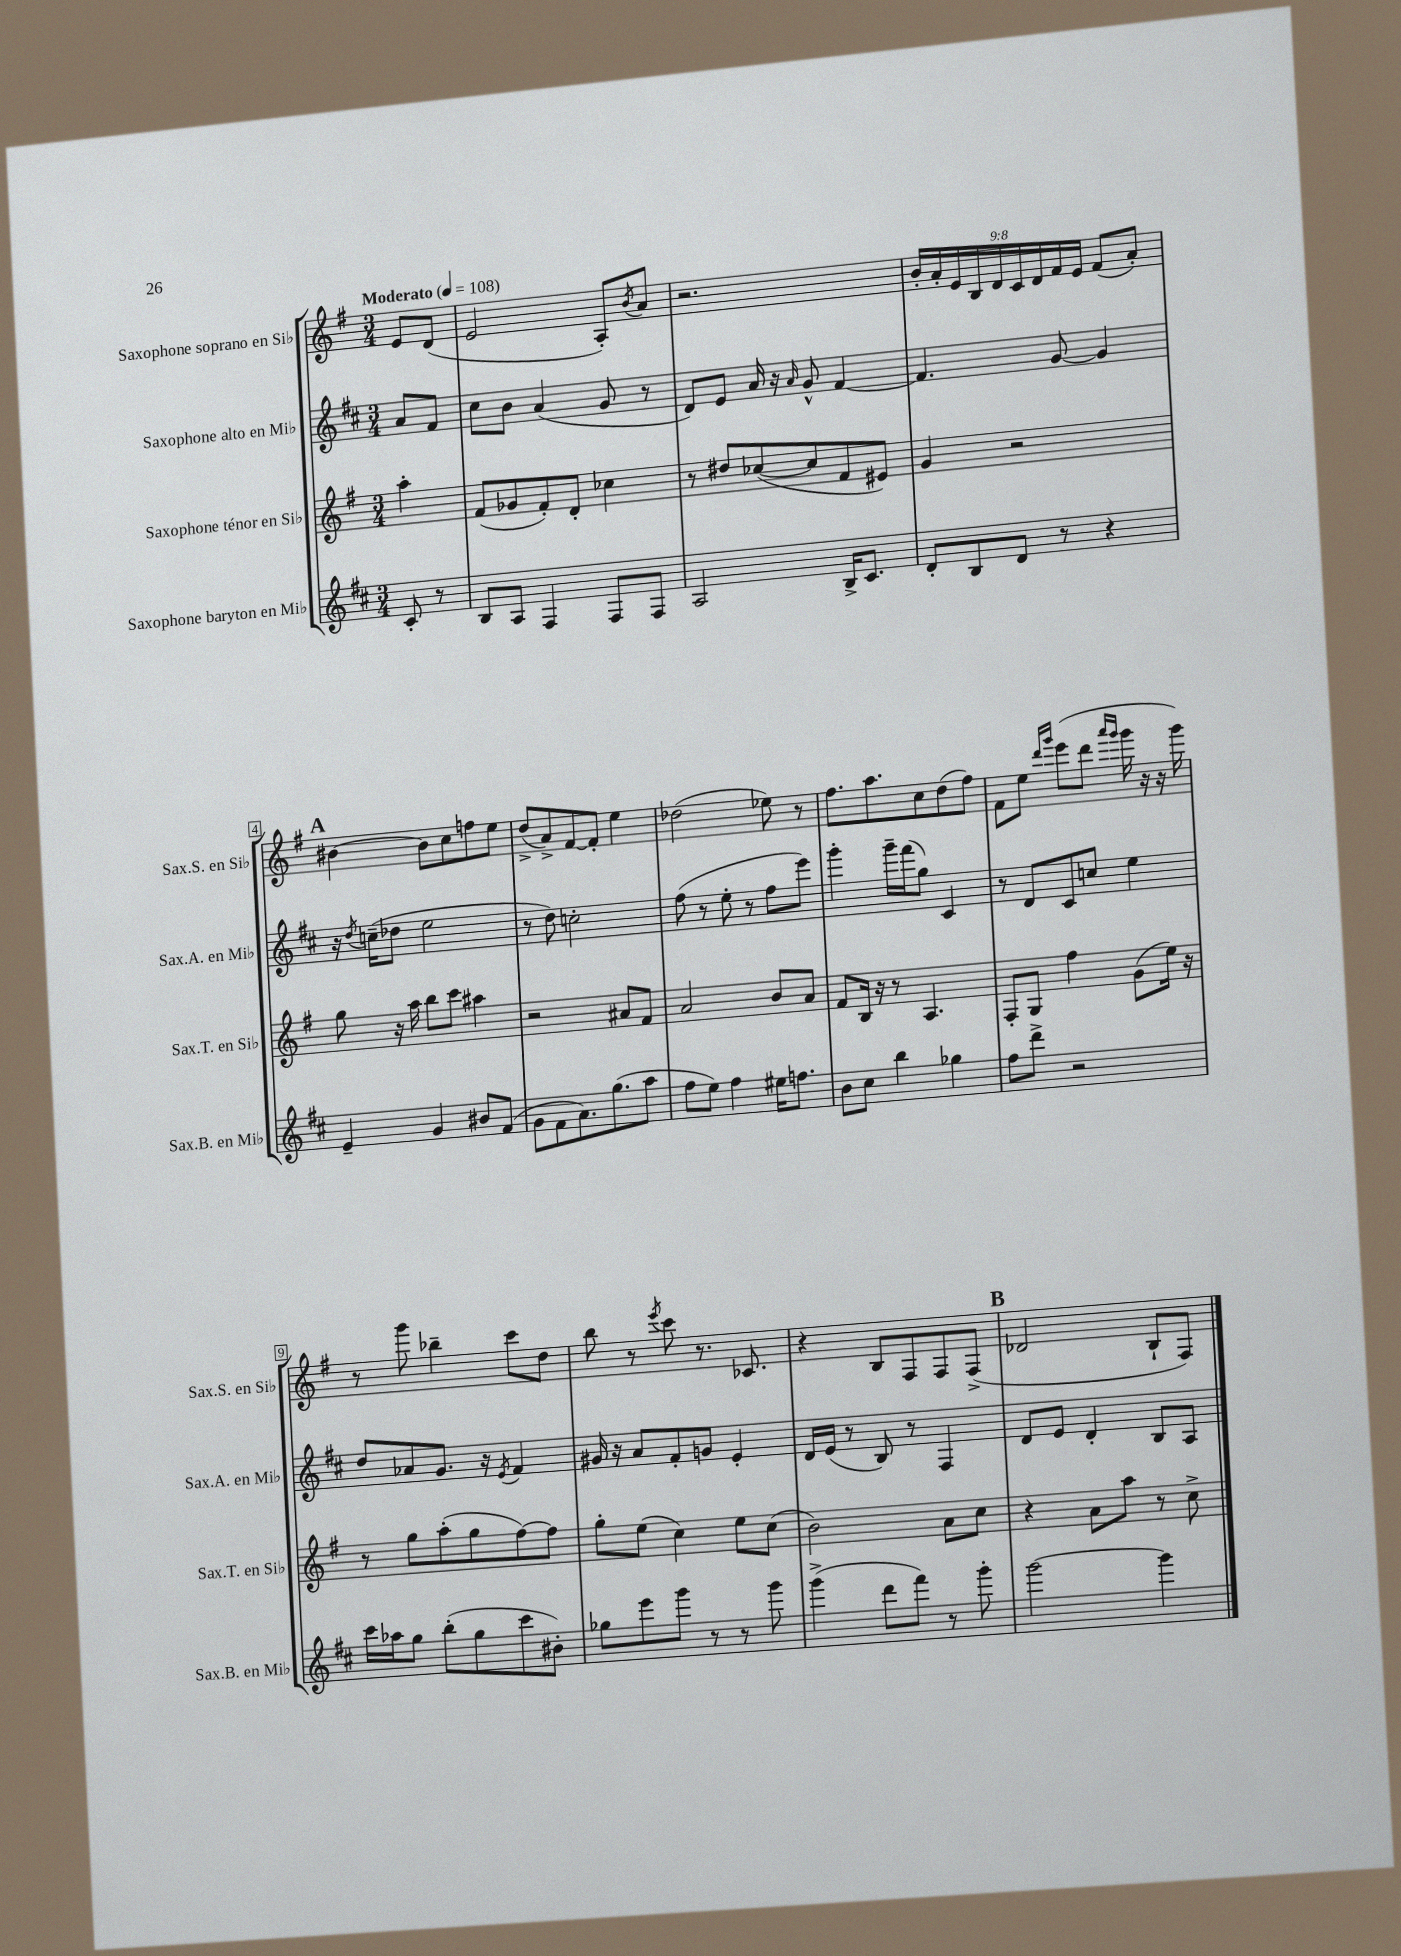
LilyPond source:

<<
\new StaffGroup <<
\new Staff = "s0" \with { instrumentName = "Saxophone soprano en Sib" shortInstrumentName = "Sax.S. en Sib" } {
    \clef treble \key g \major \numericTimeSignature \time 3/4 \override Staff.TupletNumber.text = #tuplet-number::calc-fraction-text \partial 4 \tempo "Moderato" 4 = 108
    e'8 d'8( |
    e'2 a8-.) \acciaccatura { b'8 } a'8 |
    r2. |
    \tuplet 9/8 { b'16-. a'16-. e'16 b16 d'16 c'16 d'16 fis'16 e'16 } fis'8( a'8-.) |
    \mark \markup { \bold "A" } bis'4~ bis'8 c''8 f''8 e''8 |
    d''8->( a'8->) fis'8~ fis'8-. e''4 |
    des''2( ees''8) r8 |
    fis''8. a''8. c''8 d''8( fis''8) |
    fis'8 e''8 \grace { d'''16 g'''16 } e'''8( d'''8 \grace { a'''16 g'''16 } g'''16 r16 r16 g'''16) |
    r8 g'''8 bes''4-- c'''8 d''8 |
    b''8 r8 \acciaccatura { e'''8 } c'''8 r8. ces'8. |
    r4 b8 fis8 fis8 fis8->( |
    \mark \markup { \bold "B" } des'2 b8-! fis8) \bar "|." |
}
\new Staff = "s1" \with { instrumentName = "Saxophone alto en Mib" shortInstrumentName = "Sax.A. en Mib" } {
    \clef treble \key d \major \numericTimeSignature \time 3/4 \partial 4
    a'8 fis'8 |
    cis''8 b'8 a'4( g'8 r8 |
    d'8) e'8 a'16 r16 \grace { a'16 } g'8-^ fis'4~ |
    fis'4. g'8~ g'4 |
    \mark \markup { \bold "A" } r16 \acciaccatura { d''8 } c''16--( des''8 e''2 |
    r8 d''8) c''2-. |
    fis''8( r8 e''8-. r8 fis''8 e'''8) |
    g'''4-. g'''16-- fis'''16( g''8) cis'4 |
    r8 d'8 cis'8 c''8 e''4 |
    d''8 aes'8 g'8. r16 \acciaccatura { e'8 } fis'4 |
    gis'16 r16 a'8 fis'8-. g'8 e'4-. |
    d'16 e'16( r8 b8) r8 fis4 |
    \mark \markup { \bold "B" } d'8 e'8 d'4-. b8 a8 \bar "|." |
}
\new Staff = "s2" \with { instrumentName = "Saxophone ténor en Sib" shortInstrumentName = "Sax.T. en Sib" } {
    \clef treble \key g \major \numericTimeSignature \time 3/4 \partial 4
    a''4-. |
    fis'8( ges'8 fis'8-.) d'8-. ces''4 |
    r8 dis''8 ces''8~( ces''8 fis'8 eis'8) |
    g'4 r2 |
    \mark \markup { \bold "A" } g''8 r16 a''16 b''8 c'''8 ais''4 |
    r2 ais'8 fis'8 |
    a'2 b'8 a'8 |
    fis'8 b16 r16 r8 a4. |
    fis8-. g8 fis''4 g'8( e''16) r16 |
    r8 g''8 a''8-.( g''8 fis''8~) fis''8 |
    g''8-. e''8( c''4) e''8 c''8( |
    b'2) a'8 c''8 |
    \mark \markup { \bold "B" } r4 a'8 a''8 r8 c''8-> \bar "|." |
}
\new Staff = "s3" \with { instrumentName = "Saxophone baryton en Mib" shortInstrumentName = "Sax.B. en Mib" } {
    \clef treble \key d \major \numericTimeSignature \time 3/4 \partial 4
    cis'8-. r8 |
    b8 a8 fis4 fis8 fis8 |
    a2 b16-> cis'8. |
    d'8-. b8 d'8 r8 r4 |
    \mark \markup { \bold "A" } e'4-- g'4 bis'8 fis'8( |
    g'8 fis'8 a'8.) g''8.( a''8 |
    fis''8 e''8) fis''4 eis''16 f''8. |
    b'8 cis''8 b''4 ges''4 |
    fis''8 d'''8-> r2 |
    cis'''16 aes''16 g''8 b''8-.( g''8 cis'''8 bis'8-.) |
    ges''8 e'''8 g'''8 r8 r8 g'''8 |
    g'''4->( d'''8 fis'''8) r8 g'''8-. |
    \mark \markup { \bold "B" } g'''2~ g'''4 \bar "|." |
}
>>
>>
\layout { \context { \Score \override BarNumber.stencil = #(make-stencil-boxer 0.1 0.3 ly:text-interface::print) } }
